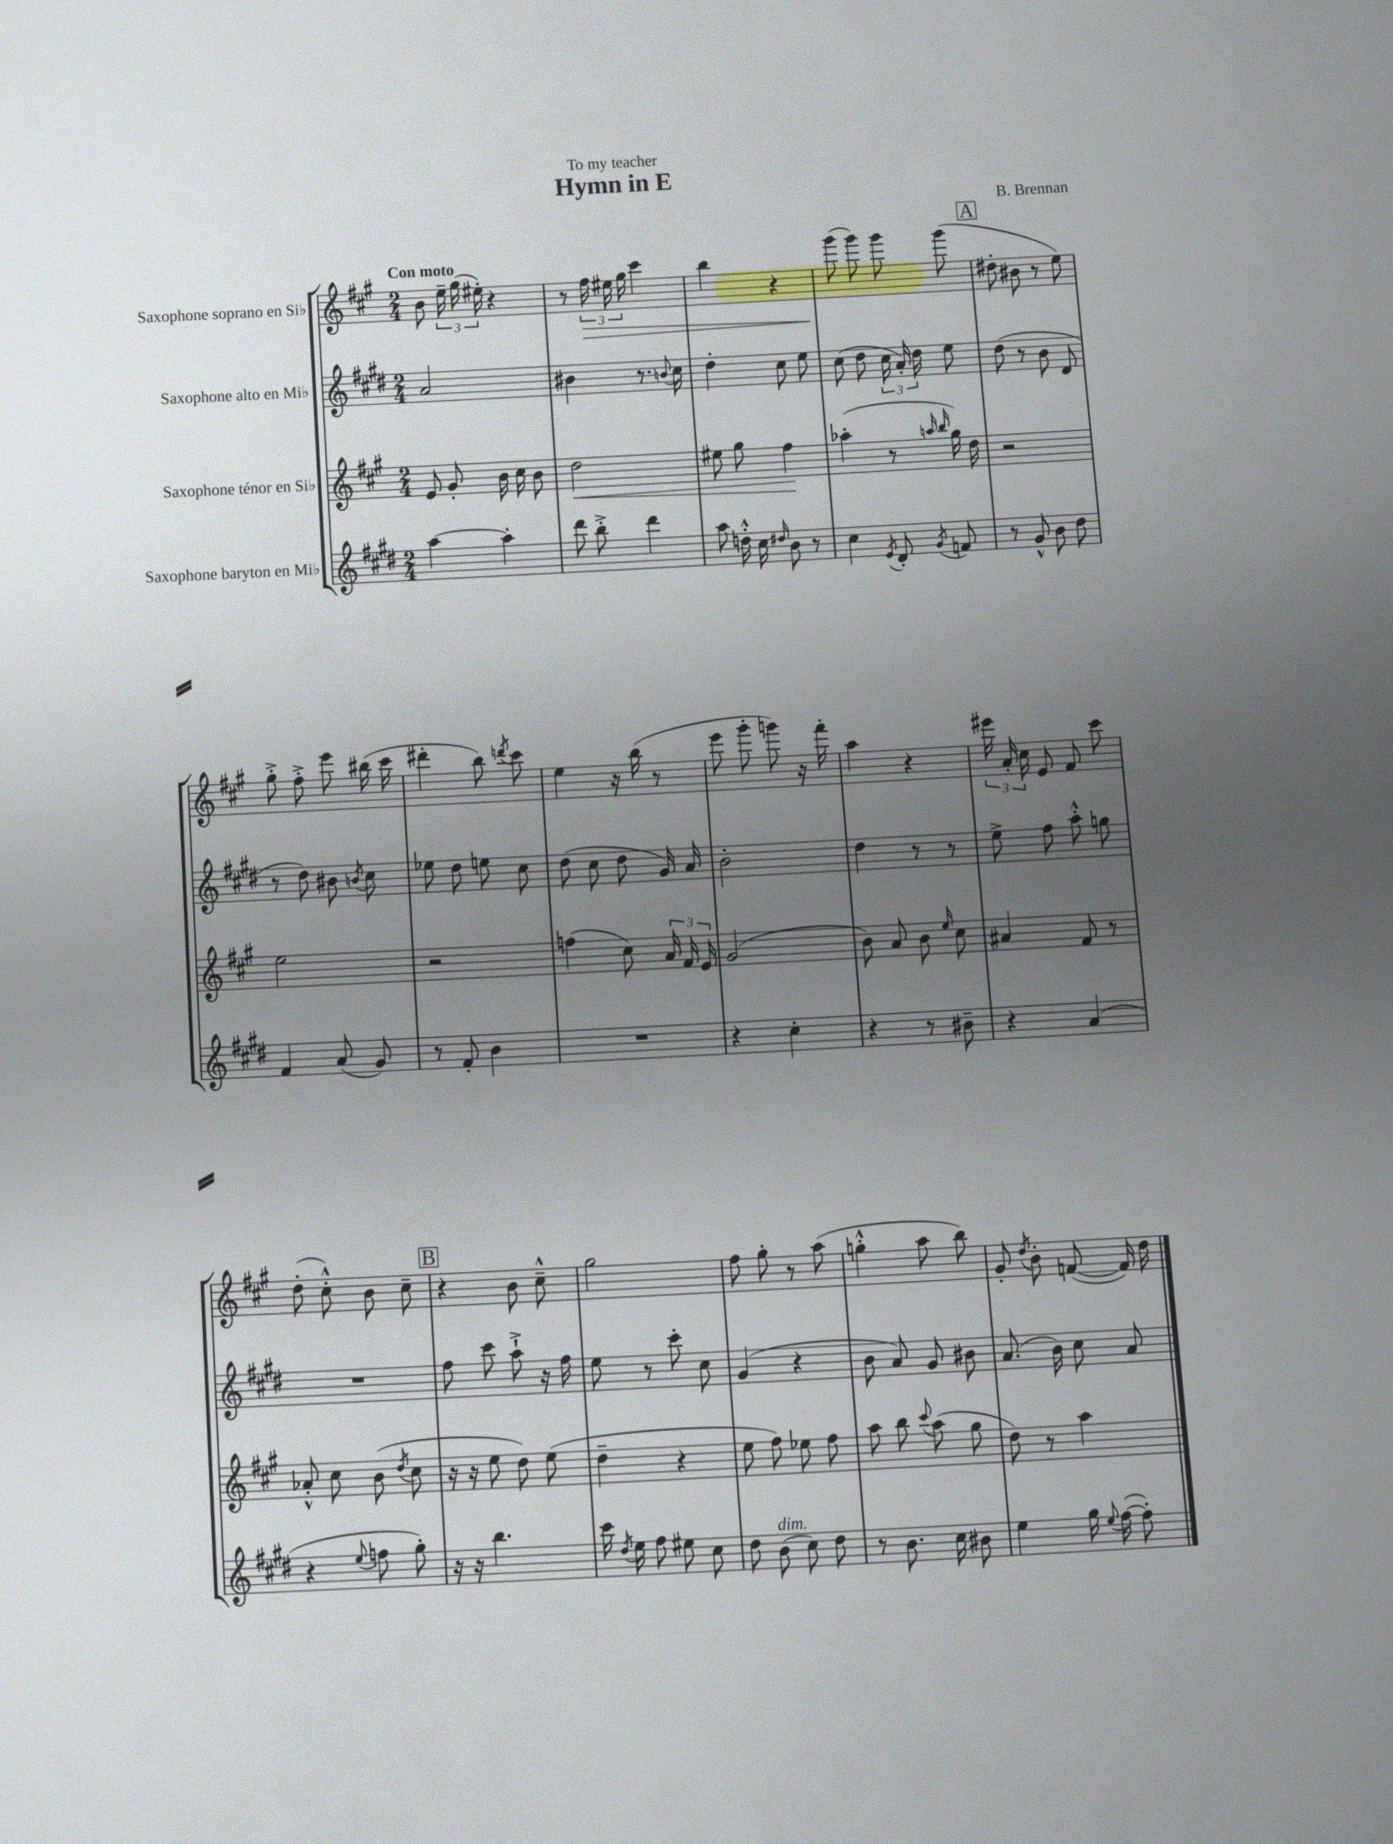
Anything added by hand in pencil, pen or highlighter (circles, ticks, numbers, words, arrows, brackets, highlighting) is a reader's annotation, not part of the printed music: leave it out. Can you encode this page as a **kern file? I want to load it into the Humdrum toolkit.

**kern	**kern	**kern	**kern
*staff4	*staff3	*staff2	*staff1
*clefG2	*clefG2	*clefG2	*clefG2
*k[f#c#g#d#]	*k[f#c#g#]	*k[f#c#g#d#]	*k[f#c#g#]
*M2/4	*M2/4	*M2/4	*M2/4
[4aa\	8e/	2a/	8b\
.	8g#'/	.	24ee~\
.	.	.	(24gg#\
.	.	.	24ee#'\)
4aa'\]	16b\	.	4r
.	16cc#\	.	.
.	8b\	.	.
=	=	=	=
8ddd#\	2dd\	4b#\	8r
8bb'^\	.	.	24ff#\
.	.	.	24ee#\
.	.	.	24gg#\
4ddd#\	.	8.r	4ccc#\
.	.	8qqb/	.
.	.	16cc#\	.
=	=	=	=
8aa\	8ee#\	4dd#'\	4bb\
16dd'^^\	8gg#\	.	.
16cc#\	.	.	.
16qqdd#/	.	.	.
8b\	4ff#\	8cc#\	4r
8r	.	8ee\	.
=	=	=	=
4cc#\	(4aa-'\	(8cc#\	(8ggg#\
.	.	8dd#\	8ggg#\)
8qe/	.	.	.
8d#'/	8r	24cc#\	8ggg#\
.	.	24a'/)	.
.	.	24dd#\	.
.	16qqaa/	.	.
8qg#/	16qqbb/	.	.
8f/	16gg#\)	8ee\	(8ggg#\
.	16dd\	.	.
=	=	=	=
8r	2r	(8dd#\	8dd#'\
8g#^^/	.	8r	8b#\
8b\	.	8b\	8r
8dd#\	.	8d#/	8ee\)
=	=	=	=
4f#/	2ee\	8r	8gg#'^\
.	.	8dd#\)	8ff#'^\
(8a/	.	8b#\	8eee\
.	.	8qb/	.
8g#/)	.	8cc#\	(16bb#\
.	.	.	16ccc#\
=	=	=	=
8r	2r	8ee-\	4ddd#'\
8f#'/	.	8dd#\	.
4b\	.	8ee\	8bb\)
.	.	.	8qddd/
.	.	8cc#\	8ccc#\
=	=	=	=
2r	(4ff\	(8dd#\	4ee\
.	.	8cc#\	.
.	8cc#\)	8dd#\	16r
.	.	.	(16bb\
.	24a/	16g#/)	8r
.	24f#/	.	.
.	.	16a/	.
.	24e/	.	.
=	=	=	=
4r	(2g#/	2b'\	8eee\
.	.	.	8ggg#'\
4cc#'\	.	.	8ggg\)
.	.	.	16r
.	.	.	16fff#'\
=	=	=	=
4r	8b\)	4dd#\	4aa\
.	8a/	.	.
8r	8b\	8r	4r
.	16qqee/	.	.
8b#~\	8cc#\	8r	.
=	=	=	=
4r	4a#/	8ee^\	24eee#\
.	.	.	24a'/
.	.	.	24cc#\
.	.	8ff#\	8e/
(4a/	8f#/	8aa'^^\	8f#/
.	8r	8gg\	8ccc#\
=	=	=	=
4r	8a-'^^/	2r	(8dd'\
.	8cc#\	.	8cc#'^^\)
8qqee/	.	.	.
8ff\	(8b\	.	8b\
.	8qdd/	.	.
8gg#'\)	8cc#\	.	8cc#~\
=	=	=	=
16r	16r	8ff#\	4r
16r	16r	.	.
4.bb\	8ee\	8ccc#\	.
.	8dd\)	8aa`^\	8b\
.	(8ee\	16r	8cc#~^^\
.	.	16ff#\	.
=	=	=	=
16ccc#\	4dd~\	8ee\	2gg#\
8qdd#/	.	.	.
16ee\	.	.	.
8ff#\	.	8r	.
8ee#\	4r	8ccc#'\	.
8cc#\	.	8cc#\	.
=	=	=	=
8dd#\	8ee\	(4g#/	8ff#\
(8b\	8ff#\)	.	8gg#'\
8cc#\)	8ee-\	4r	8r
8dd#\	8ff#\	.	(8aa\
=	=	=	=
8r	8aa\	8b\	4gg'^^\
8.b\	8bb\	8a/)	.
.	8qqccc#/	.	.
.	(8aa\	8g#/	8aa\
16cc#\	.	.	.
8b#\	8gg#\	8b#\	8bb\)
=	=	=	=
4ee\	8dd\)	(8.a/	8g#'/
.	.	.	8qdd/
.	8r	.	8b'\
.	.	16b\)	.
16gg#\	4aa\	8cc#\	([8f/
8qqee/	.	.	.
([16ff#\	.	.	.
8ff#'\])	.	8a/	16f/])
.	.	.	16dd\
==	==	==	==
*-	*-	*-	*-
